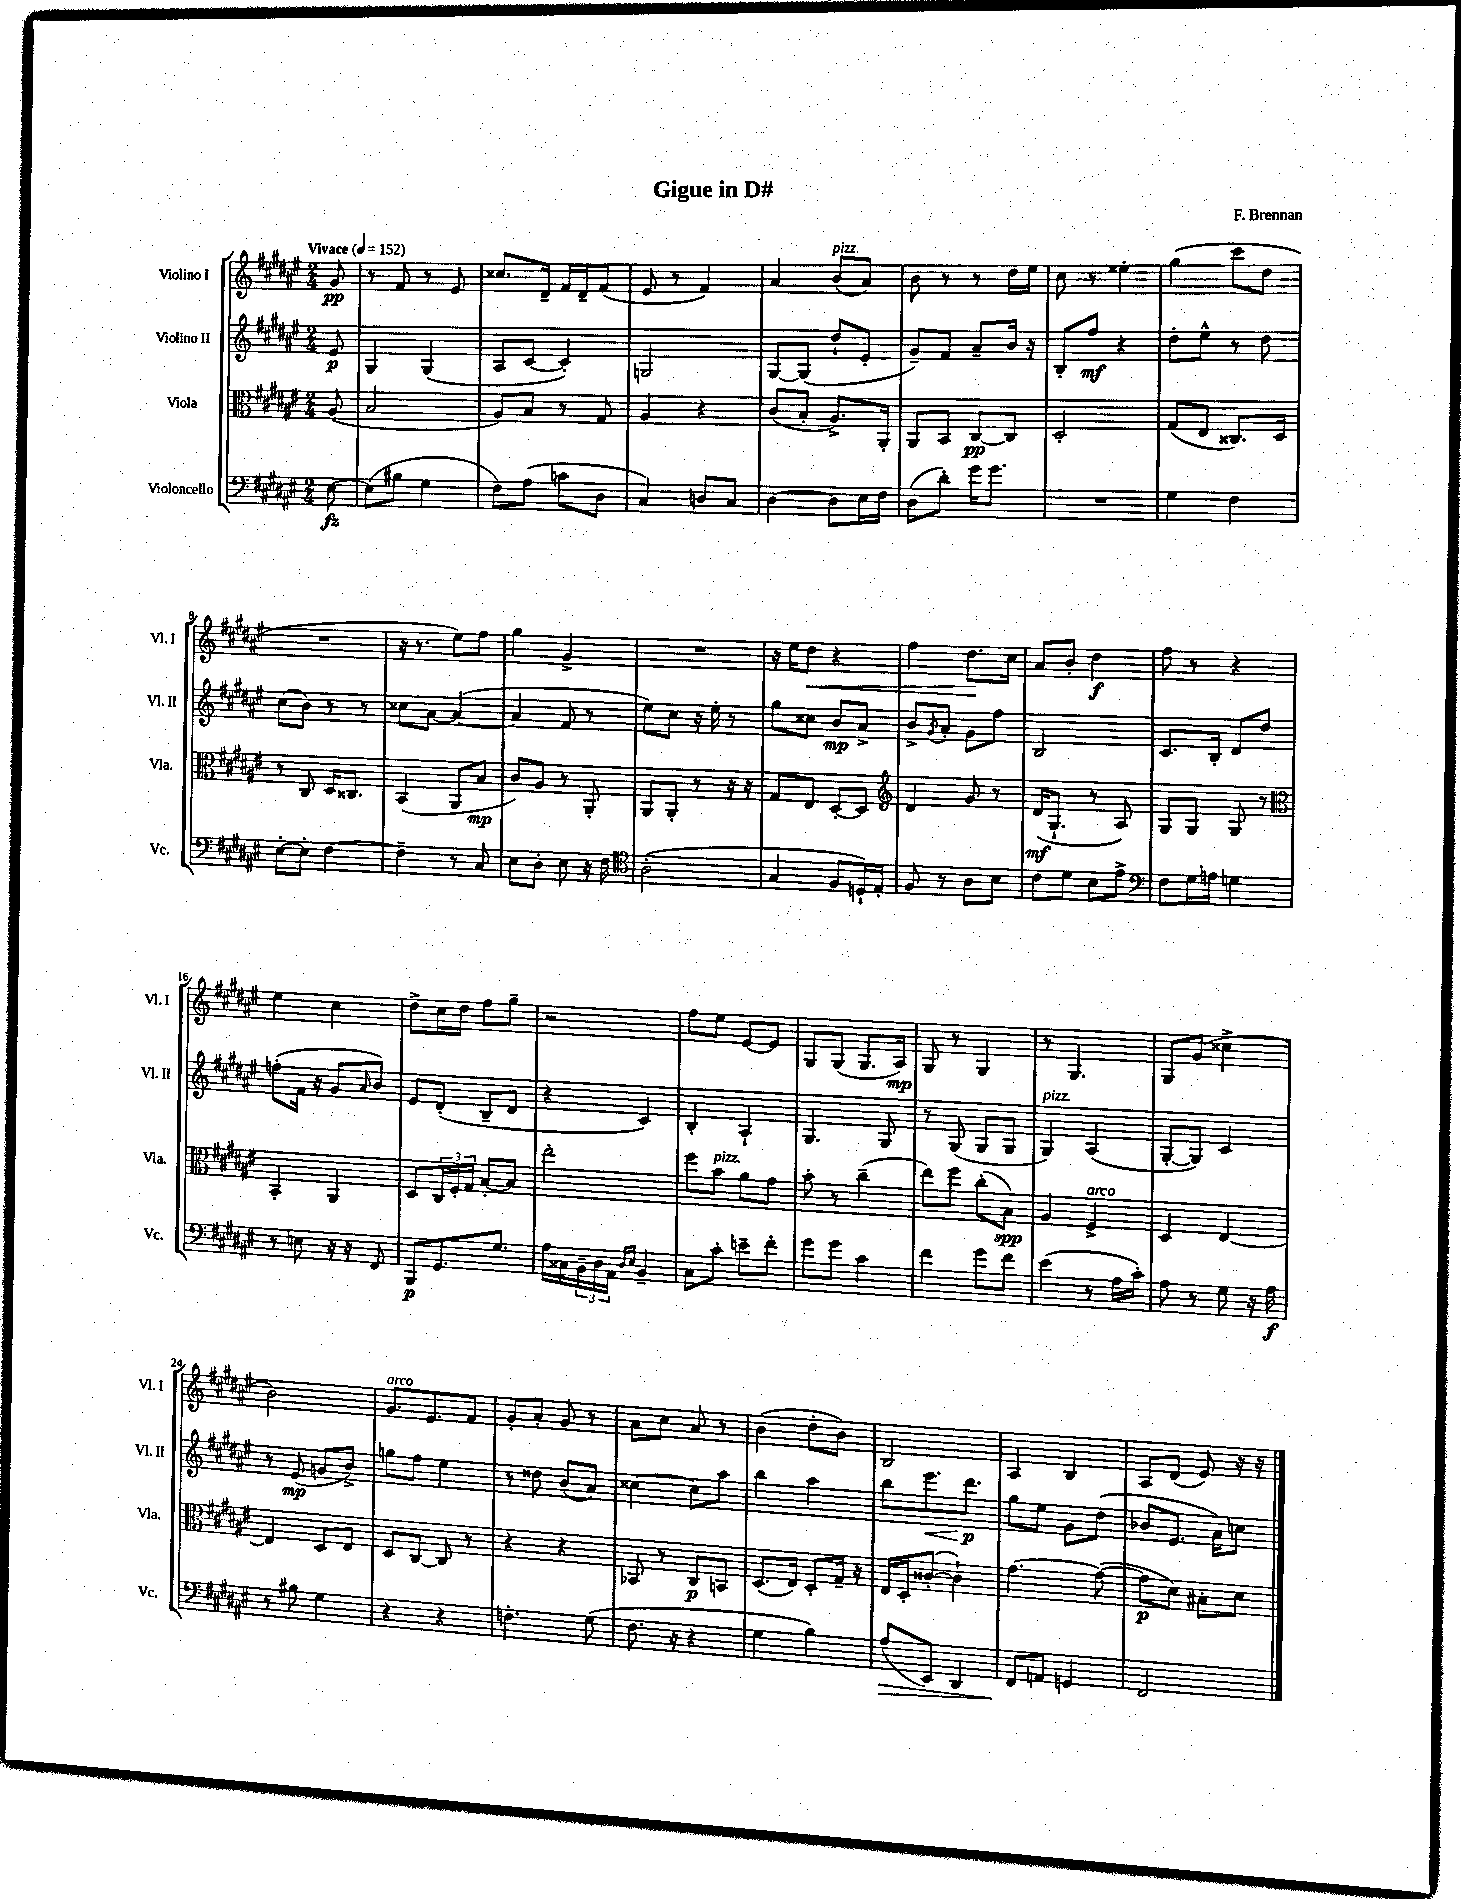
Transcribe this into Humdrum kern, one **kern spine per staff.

**kern	**dynam	**kern	**dynam	**kern	**dynam	**kern	**dynam
*part4	*part4	*part3	*part3	*part2	*part2	*part1	*part1
*staff4	*staff4	*staff3	*staff3	*staff2	*staff2	*staff1	*staff1
*I"Violoncello	*	*I"Viola	*	*I"Violino II	*	*I"Violino I	*
*I'Vc.	*	*I'Vla.	*	*I'Vl. II	*	*I'Vl. I	*
*clefF4	*	*clefC3	*	*clefG2	*	*clefG2	*
*k[f#c#g#d#a#e#]	*	*k[f#c#g#d#a#e#]	*	*k[f#c#g#d#a#e#]	*	*k[f#c#g#d#a#e#]	*
*M2/4	*	*M2/4	*	*M2/4	*	*M2/4	*
*MM152	*	*MM152	*	*MM152	*	*MM152	*
=	=	=	=	=	=	=	=
!	!	!	!	!	!	!LO:TX:a:B:t=Vivace	!
[8E#\	fz	(8A#/	.	8e#/	p	8g#/	pp
=1	=1	=1	=1	=1	=1	=1	=1
(8E#\L]	.	2B/	.	4G#/	.	8r	.
8B#X\J	.	.	.	.	.	8f#/	.
4G#\	.	.	.	(4G#/	.	8r	.
.	.	.	.	.	.	8e#/	.
=2	=2	=2	=2	=2	=2	=2	=2
8F#\L)	.	8A#/L)	.	8A#/L	.	8.cc##X/L	.
(8A#\J	.	8B/J	.	[8c#/J	.	.	.
.	.	.	.	.	.	16d#~/Jk	.
8cn\L	.	8r	.	4c#'/])	.	16f#/LL	.
.	.	.	.	.	.	16d#~/J	.
8D#\J	.	8G#/	.	.	.	(8f#/J	.
=3	=3	=3	=3	=3	=3	=3	=3
4C#/)	.	4A#/	.	2Gn/	.	8e#/	.
.	.	.	.	.	.	8r	.
8Dn/L	.	4r	.	.	.	4f#/)	.
8C#/J	.	.	.	.	.	.	.
=4	=4	=4	=4	=4	=4	=4	=4
[4D#\	.	(8c#/L	.	[8G#/L	.	4a#/	.
.	.	8B'/J	.	(8G#/J]	.	.	.
!	!	!	!	!	!	!LO:TX:a:i:t=pizz.	!
8D#\L]	.	8.A#^/L)	.	8dd#`/L	.	(8b/L	.
16E#\L	.	.	.	8e#'/J	.	8a#/J)	.
16F#\JJ	.	16AA#'/Jk	.	.	.	.	.
=5	=5	=5	=5	=5	=5	=5	=5
(8D#\L	.	8AA#/L	.	8g#~/L)	.	8b\	.
8d#'\J)	.	8BB/J	.	8f#/J	.	8r	.
16g#\KL	.	[8C#/L	pp	8a#~/L	.	8r	.
8.g#\J	.	.	.	.	.	.	.
.	.	8C#/J]	.	16b/Jk	.	16dd#\LL	.
.	.	.	.	16r	.	16ee#\JJ	.
=6	=6	=6	=6	=6	=6	=6	=6
2r	.	2D#'/	.	8B'/L	.	8cc#\	.
.	.	.	.	8ff#/J	mf	8r	.
.	.	.	.	4r	.	4ee##X'\	.
=7	=7	=7	=7	=7	=7	=7	=7
4G#\	.	(8G#/L	.	8dd#'\L	.	(4gg#\	.
.	.	8E#/J	.	8ee#^^\J	.	.	.
4F#\	.	8.C##X/L)	.	8r	.	8ccc#\L	.
.	.	.	.	8dd#\	.	8dd#\J	.
.	.	16D#/Jk	.	.	.	.	.
!!LO:LB:g=z
=8	=8	=8	=8	=8	=8	=8	=8
[8E#'\L	.	8r	.	(8cc#\L	.	2r	.
8E#'\J]	.	8C#/	.	8b\J)	.	.	.
[4F#\	.	16D#/KL	.	8r	.	.	.
.	.	8.C##X/J	.	.	.	.	.
.	.	.	.	8r	.	.	.
=9	=9	=9	=9	=9	=9	=9	=9
4F#~\]	.	(4BB/	.	8cc##X\L	.	16r	.
.	.	.	.	.	.	8.r	.
.	.	.	.	[8a#\J	.	.	.
8r	.	8AA#/L	.	(4a#/_	.	8ee#\L)	.
8C#/	.	8B/J	mp	.	.	8ff#\J	.
=10	=10	=10	=10	=10	=10	=10	=10
8E#\L	.	8c#/L)	.	4a#/]	.	4gg#\	.
8D#'\J	.	8A#/J	.	.	.	.	.
8E#\	.	8r	.	8f#/	.	4g#^/	.
16r	.	8AA#'/	.	8r	.	.	.
16F#\	.	.	.	.	.	.	.
=11	=11	=11	=11	=11	=11	=11	=11
*clefC4	*	*	*	*	*	*	*
(2A#'\	.	8AA#/L	.	8ee#\L)	.	2r	.
.	.	8AA#'/J	.	8cc#\J	.	.	.
.	.	8r	.	16r	.	.	.
.	.	.	.	16ee#'\	.	.	.
.	.	16r	.	8r	.	.	.
.	.	16r	.	.	.	.	.
=12	=12	=12	=12	=12	=12	=12	=12
4G#/	.	8G#/L	.	8gg#\L	.	16r	.
.	.	.	.	.	.	16ee#\KL	.
!	!	!	!	!	!	!	!LO:HP:b
.	.	8E#/J	.	8cc##X\J	.	8dd#\J	<
8F#/L	.	[8D#'/L	.	8b/L	mp	4r	.
16Dn`/L)	.	8D#/J]	.	8a#^/J	.	.	.
16E#'/JJ	.	.	.	.	.	.	.
=13	=13	=13	=13	=13	=13	=13	=13
*	*	*clefG2	*	*	*	*	*
8F#/	.	4d#/	.	8b^/L	.	4ff#\	.
.	.	.	.	8qg#/	.	.	.
8r	.	.	.	8a#'/J	.	.	.
8A#\L	.	8g#/	.	8g#\L	.	8.dd#\L	.
8B\J	.	8r	.	8ff#\J	.	.	.
.	.	.	.	.	.	16cc#\Jk	[
=14	=14	=14	=14	=14	=14	=14	=14
8c#\L	.	(16d#/KL	mf	2B/	.	8a#/L	.
.	.	8.G#`/J	.	.	.	.	.
8d#\J	.	.	.	.	.	8b'/J	.
8B\L	.	8r	.	.	.	4dd#\	f
8e#^\J	.	8A#/)	.	.	.	.	.
=15	=15	=15	=15	=15	=15	=15	=15
*clefF4	*	*	*	*	*	*	*
8F#\L	.	8G#/L	.	8.c#/L	.	8ff#\	.
16G#\L	.	8G#/J	.	.	.	8r	.
16An\JJ	.	.	.	16B'/Jk	.	.	.
4Gn\	.	8G#/	.	8d#/L	.	4r	.
.	.	8r	.	8dd#/J	.	.	.
!!LO:LB:g=z
=16	=16	=16	=16	=16	=16	=16	=16
*	*	*clefC3	*	*	*	*	*
8r	.	4BB'/	.	(8ffn'\L	.	4ee#\	.
8En\	.	.	.	16f#\Jk	.	.	.
.	.	.	.	16r	.	.	.
16r	.	4AA#/	.	8g#/L	.	4cc#\	.
16r	.	.	.	.	.	.	.
.	.	.	.	16qqa#/	.	.	.
8FF#/	.	.	.	8b/J)	.	.	.
=17	=17	=17	=17	=17	=17	=17	=17
8BBB/L	p	8D#/L	.	8e#/L	.	8dd#^\L	.
8.GG#/	.	24C#/L	.	(8d#'/J	.	16cc#\L	.
.	.	24F#'/	.	.	.	.	.
.	.	.	.	.	.	16dd#\JJ	.
.	.	24G#/JJ	.	.	.	.	.
.	.	[8B'/L	.	8B~/L	.	8ff#\L	.
8.G#/J	.	.	.	.	.	.	.
.	.	8B/J]	.	8d#/J	.	8gg#~\J	.
=18	=18	=18	=18	=18	=18	=18	=18
16A#\LL	.	2ee#'\	.	4r	.	2r	.
16C##X\	.	.	.	.	.	.	.
24BB~\	.	.	.	.	.	.	.
24D#\	.	.	.	.	.	.	.
24AA#\JJ	.	.	.	.	.	.	.
16qqD#/LL	.	.	.	.	.	.	.
16qqE#/JJ	.	.	.	.	.	.	.
4BB~/	.	.	.	4c#/)	.	.	.
=19	=19	=19	=19	=19	=19	=19	=19
8C#\L	.	8ff#\L	.	4B'/	.	8ff#\L	.
!	!	!LO:TX:a:i:t=pizz.	!	!	!	!	!
8c#'\J	.	8b\J	.	.	.	8ee#\J	.
8en~\L	.	8a#\L	.	4A#`/	.	[8e#/L	.
8f#'\J	.	8g#\J	.	.	.	8e#/J]	.
=20	=20	=20	=20	=20	=20	=20	=20
8g#\L	.	8b'\	.	4.G#/	.	8G#/L	.
8g#\J	.	8r	.	.	.	(8G#/J	.
4c#\	.	(4cc#~\	.	.	.	8.G#/L	.
.	.	.	.	8G#/	.	.	.
.	.	.	.	.	.	16A#/Jk)	mp
=21	=21	=21	=21	=21	=21	=21	=21
4f#\	.	8ee#\L)	.	8r	.	8G#/	.
.	.	8ff#\J	.	(8G#/	.	8r	.
8g#\L	.	(8cc#'\L	.	8G#/L	.	4G#/	.
8f#\J	.	8B\J)	spp	8G#/J	.	.	.
=22	=22	=22	=22	=22	=22	=22	=22
!	!	!	!	!LO:TX:a:i:t=pizz.	!	!	!
(4e#\	.	4A#/	.	4G#/)	.	8r	.
.	.	.	.	.	.	4.G#/	.
!	!	!LO:TX:a:i:t=arco	!	!	!	!	!
8r	.	4F#^/	.	(4A#/	.	.	.
16A#\LL	.	.	.	.	.	.	.
16c#'\JJ)	.	.	.	.	.	.	.
=23	=23	=23	=23	=23	=23	=23	=23
8A#\	.	4D#/	.	[8G#'/L	.	8G#/L	.
8r	.	.	.	8G#/J])	.	(8g#/J	.
8G#\	.	[4E#/	.	4c#/	.	4cc##X^\	.
16r	.	.	.	.	.	.	.
16A#\	f	.	.	.	.	.	.
!!LO:LB:g=z
=24	=24	=24	=24	=24	=24	=24	=24
8r	.	4E#/]	.	8r	.	2b\)	.
8B#X\	.	.	.	(8e#/	mp	.	.
4G#\	.	8D#/L	.	8gn/L	.	.	.
.	.	8E#/J	.	8b^/J)	.	.	.
=25	=25	=25	=25	=25	=25	=25	=25
!	!	!	!	!	!	!LO:TX:a:i:t=arco	!
4r	.	8D#/L	.	8ggn\L	.	8.g#/L	.
.	.	[8C#/J	.	8ff#\J	.	.	.
.	.	.	.	.	.	8.e#/	.
4r	.	8C#/]	.	4ee#\	.	.	.
.	.	8r	.	.	.	8f#/J	.
=26	=26	=26	=26	=26	=26	=26	=26
4.Fn'\	.	4r	.	8r	.	8g#'/L	.
.	.	.	.	8dd##X\	.	8a#'/J	.
.	.	4r	.	(8b/L	.	8g#/	.
(8G#\	.	.	.	8a#/J)	.	8r	.
=27	=27	=27	=27	=27	=27	=27	=27
8.F#\	.	8BB-X/	.	[4cc##X\	.	8a#\L	.
.	.	8r	.	.	.	8cc#\J	.
16r	.	.	.	.	.	.	.
4r	.	8C#/L	p	8cc##\L]	.	8a#/	.
.	.	8BBn/J	.	8aa#\J	.	8r	.
=28	=28	=28	=28	=28	=28	=28	=28
4G#\	.	(8.D#/L	.	4bb\	.	(4b\	.
.	.	16E#/Jk)	.	.	.	.	.
4B\)	.	8D#'/L	.	4aa#\	.	8dd#'\L	.
.	.	16G#~/Jk	.	.	.	8b\J)	.
.	.	16r	.	.	.	.	.
=29	=29	=29	=29	=29	=29	=29	=29
!	!LO:HP:b	!	!	!	!	!	!
(8A#/L	>	16E#/LL	.	8bb\L	.	2B/	.
.	.	16D#'/J	.	.	.	.	.
!	!	!	!	!	!LO:HP:b	!	!
8EE#/J)	.	([8c##X'/J	.	8.eee#\	<	.	.
4DD#/	.	4c##`\])	.	.	.	.	.
.	.	.	.	8.ddd#\J	p	.	.
.	.	.	.	.	[	.	.
=30	=30	=30	=30	=30	=30	=30	=30
8FF#/L	.	[4.g#\	.	8gg#\L	.	4A#/	.
8AAn/J	]	.	.	8ee#\J	.	.	.
4GGn/	.	.	.	8g#\L	.	4B/	.
.	.	(8g#\_	.	(8dd#\J	.	.	.
=31	=31	=31	=31	=31	=31	=31	=31
2FF#/	.	8g#\L]	p	8b-X/L	.	8A#/L	.
.	.	8d#\J)	.	8.e#/J	.	(8d#/J	.
.	.	8B#X'\L	.	.	.	8e#/)	.
.	.	.	.	16a#\KL)	.	.	.
.	.	8d#\J	.	8ccn\J	.	16r	.
.	.	.	.	.	.	16r	.
==	==	==	==	==	==	==	==
*-	*-	*-	*-	*-	*-	*-	*-
